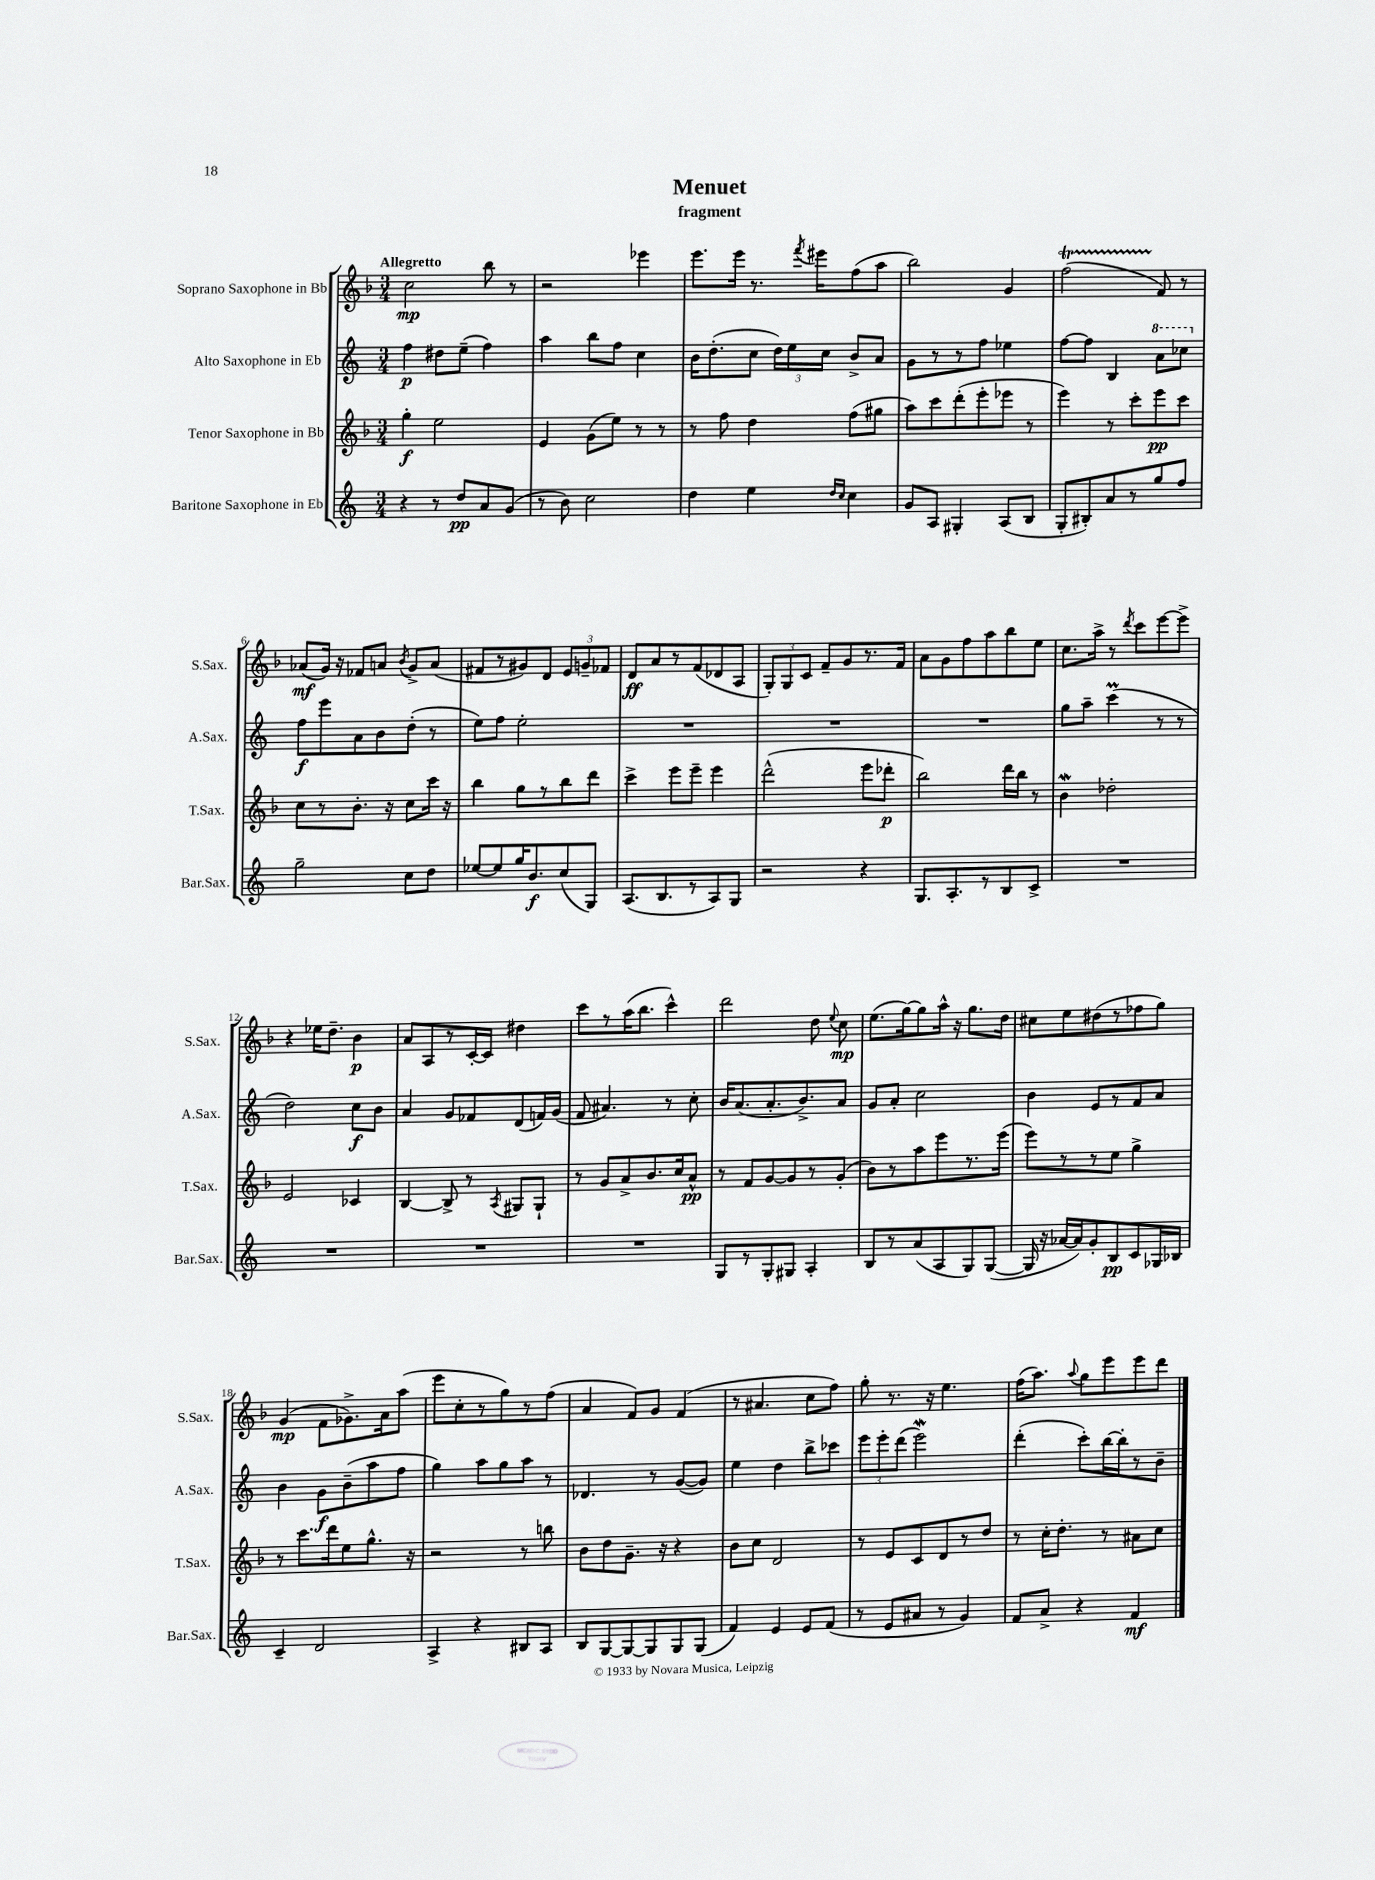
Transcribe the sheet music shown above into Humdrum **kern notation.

**kern	**kern	**kern	**kern
*staff4	*staff3	*staff2	*staff1
*clefG2	*clefG2	*clefG2	*clefG2
*k[]	*k[b-]	*k[]	*k[b-]
*M3/4	*M3/4	*M3/4	*M3/4
4r	4gg'	4ff	2cc
8r	2ee	8dd#	.
8dd	.	(8ee~	.
8a	.	4ff)	8bb-
(8g	.	.	8r
=	=	=	=
8r	4e	4aa	2r
8b)	.	.	.
2cc	(8g	8bb	.
.	8ee)	8ff	.
.	8r	4cc	4eee-
.	8r	.	.
=	=	=	=
4dd	8r	16b	8.eee
.	.	(8.dd'	.
.	8ff	.	.
.	.	.	16eee
4ee	4dd	8cc	8.r
.	.	24dd)	.
.	.	24ee	.
.	.	.	8qfff
.	.	.	16eee#
.	.	24cc	.
16qqdd	.	.	.
16qqcc	.	.	.
4cc	(8ff	8b^	(8ff
.	8gg#	8a	8aa
=	=	=	=
8g	8aa)	8g	2bb-)
8A	8ccc	8r	.
4G#'	(8ddd'	8r	.
.	8eee'	8ff	.
(8A	8eee-	4ee-	4g
8B	8r	.	.
=	=	=	=
8G'	4eee)	[8ff	(2ff
8B#')	.	8ff]	.
8a	8r	4B	.
8r	8ccc'	.	.
8gg	8eee	8aa	8f)
8ff	8ccc	8ccc-	8r
=	=	=	=
2gg~	8cc	8ff	(8a-
.	8r	8eee	16g)
.	.	.	16r
.	8.b-'	8a	8f-
.	.	8b	8a
.	16r	.	.
.	.	.	8qb-
8cc	8cc	(8dd'	8g^
8dd	16ccc	8r	(8a
.	16r	.	.
=	=	=	=
[8ee-	4bb-	8ee)	8f#
8ee-]	.	8ff	8r
16gg	8gg	2ee'	8g#)
8.b	.	.	.
.	8r	.	8d
(8cc	8bb-	.	12e
.	.	.	12g~
8G)	8ddd	.	.
.	.	.	12f-
=	=	=	=
(8.A	4ccc^	2.r	8d
.	.	.	8a
8.B	.	.	.
.	8eee	.	8r
8r	8eee~	.	(8f
8A)	4eee	.	8d-
8G	.	.	8A
=	=	=	=
2r	(2ddd^^	2.r	12G')
.	.	.	12G
.	.	.	12c
.	.	.	8f~
.	.	.	8g
4r	8eee	.	8.r
.	8ddd-'	.	.
.	.	.	16f
=	=	=	=
8.G	2bb-)	2.r	8a
.	.	.	8g
8.A'	.	.	.
.	.	.	8ff
8r	.	.	8aa
8B	16ddd	.	8bb-
.	16bb-	.	.
8c^	8r	.	8ee
=	=	=	=
2.r	4b-	8gg	8.cc
.	.	8aa~	.
.	.	.	16aa^
.	2dd-'	(4ccc	8r
.	.	.	8qddd
.	.	.	8ccc
.	.	8r	[8eee
.	.	8r	8eee^]
=	=	=	=
2.r	2e	2dd)	4r
.	.	.	16ee-
.	.	.	8.dd~
.	4c-	8cc	4b-
.	.	8b	.
=	=	=	=
2.r	[4B-	4a	8a
.	.	.	8A
.	8B-^]	8g	8r
.	8r	8f-	[16c'
.	.	.	16c]
.	8qA	.	.
.	8G#	(8d	4dd#
.	8G#`	16f)	.
.	.	(16g	.
=	=	=	=
2.r	8r	8f	8ccc
.	8g	4.a#)	8r
.	8a^	.	(16aa
.	.	.	8.bb-
.	8.b-	.	.
.	.	8r	4ccc^^)
.	16cc	.	.
.	8a^^	8cc'	.
=	=	=	=
8G	8r	16b	2ddd
.	.	(8.a	.
8r	8f	.	.
8G'	[8g	8.a'	.
8G#	8g]	.	.
.	.	8.b^)	.
4A'	8r	.	8dd
.	.	.	8qqee
.	(8g'	8a	8cc
=	=	=	=
8B	8b-)	8g	(8.ee
8r	8r	8a'	.
.	.	.	[16gg)
(8a	8aa	2cc	8gg]
8A	8eee	.	16aa^^
.	.	.	16r
8G)	8.r	.	8.gg
([8G	.	.	.
.	(16eee	.	16dd
=	=	=	=
16G]	8eee)	4b	8cc#
16r	.	.	.
[16a-	8r	.	8ee
16a-])	.	.	.
8g'	8r	8e	(8dd#
8B	8ee	8r	8r
8c	4gg^	8f	8ff-
16G-	.	8a	8gg)
16B-	.	.	.
=	=	=	=
4c~	8r	4b	(4g
.	8.ccc	.	.
2d	.	8g	8f
.	16ddd	.	.
.	8ee	(8b~	8.g-^)
.	8.gg^^	8aa	.
.	.	.	16a
.	.	8ff	(8aa
.	16r	.	.
=	=	=	=
4A^	2r	4gg)	8eee
.	.	.	8cc'
4r	.	8aa	8r
.	.	8gg	8gg)
8B#	8r	8aa	8r
8A	8bb	8r	(8ff
=	=	=	=
8B	8b-	4.d-	4a
[8G	8dd	.	.
8G_	8.g~	.	8f)
8G]	.	8r	8g
.	16r	.	.
8G	4r	([8g	(4f
(8G	.	8g])	.
=	=	=	=
4f)	8b-	4ee	8r
.	8cc	.	4.a#
4e	2d	4dd	.
8e	.	8bb^	8cc
(8f	.	8ccc-	8ff)
=	=	=	=
8r	8r	12eee	8gg'
.	.	12eee'	.
8e	8e	.	8.r
.	.	(12ddd	.
8a#	8c	2eee)	.
.	.	.	16r
8r	8d	.	4.ee
4g)	8r	.	.
.	8dd	.	.
=	=	=	=
8f	8r	(4ddd'	(16ff
.	.	.	8.aa)
8a^	16cc'	.	.
.	8.dd'	.	.
.	.	.	8qqaa
4r	.	8ccc')	8gg
.	8r	[16bb	8eee
.	.	16bb']	.
4f	8a#	8r	8eee
.	8cc	8b~	8ddd
==	==	==	==
*-	*-	*-	*-
